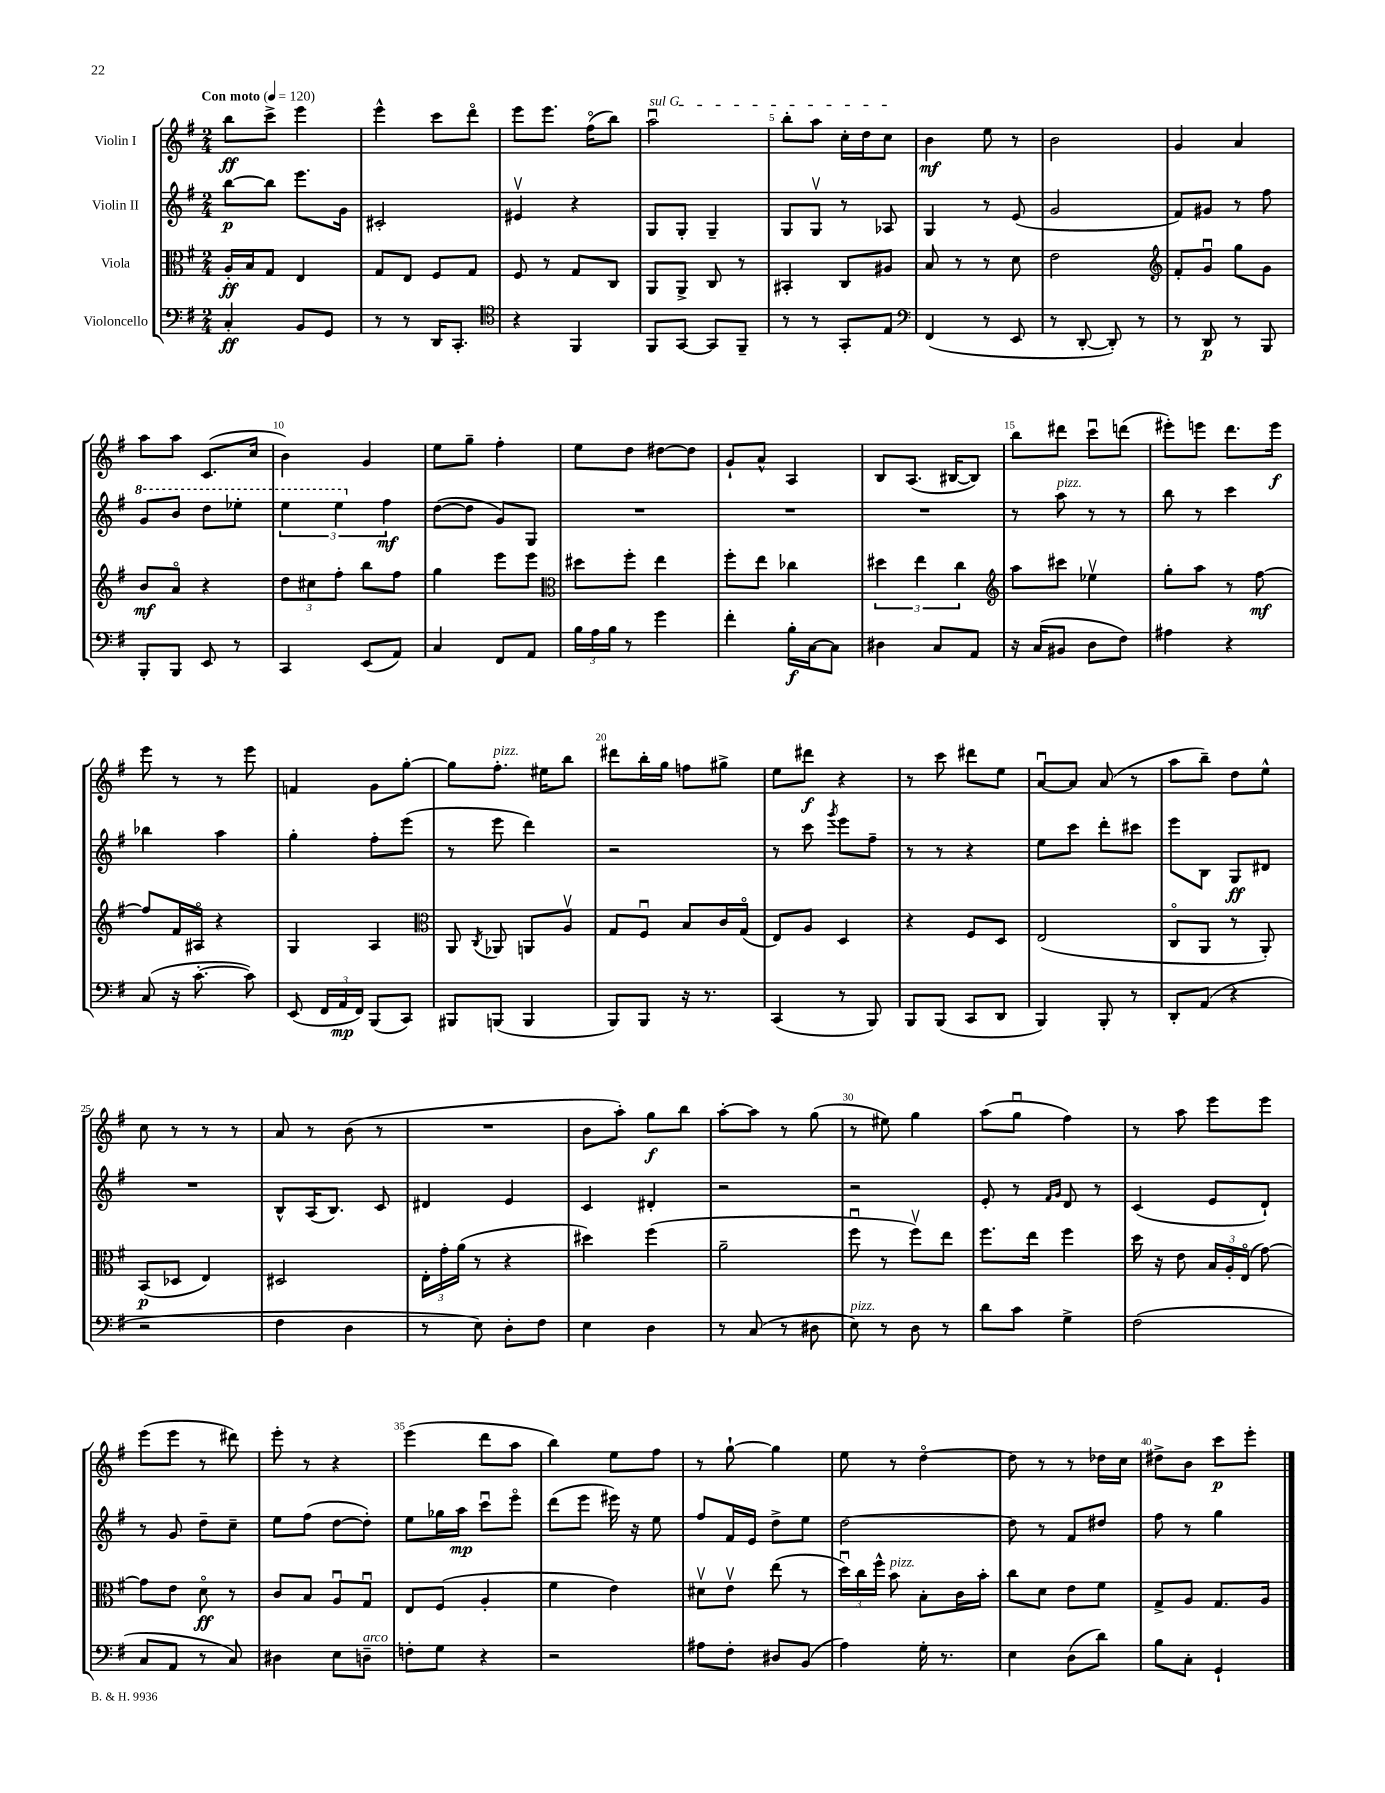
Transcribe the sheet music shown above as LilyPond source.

<<
\new StaffGroup <<
\new Staff = "s0" \with { instrumentName = "Violin I" } {
    \clef treble \key g \major \numericTimeSignature \time 2/4 \tempo "Con moto" 4 = 120
    \autoBeamOff b''8[\ff c'''8]-> e'''4 |
    e'''4-^ c'''8[ d'''8]\flageolet |
    e'''8[ e'''8.] fis''16[\flageolet( b''8]) |
    \once \override TextSpanner.bound-details.left.text = \markup { \italic "sul G" } a''2\downbow\startTextSpan |
    b''8[-. a''8] c''16[-. d''16 c''8]\stopTextSpan |
    b'4\mf e''8 r8 |
    b'2 |
    g'4 a'4 |
    a''8[ a''8] c'8.[( c''16] |
    b'4) g'4 |
    e''8[ g''8]-- fis''4-. |
    e''8[ d''8] dis''8[~ dis''8] |
    g'8[-! a'8]-^ a4 |
    b8[ a8.]( bis16[~ bis8]) |
    b''8[ dis'''8] c'''8[\downbow d'''8]( |
    eis'''8[-.) e'''8] d'''8.[ e'''16]\f |
    e'''8 r8 r8 e'''8 |
    f'4 g'8[ g''8]~-. |
    g''8[ fis''8.]-.^\markup { \italic "pizz." } eis''16[ b''8] |
    dis'''8[ b''16-. g''16] f''8[ gis''8]-> |
    e''8[ dis'''8]\f r4 |
    r8 c'''8 dis'''8[ e''8] |
    a'8[~\downbow a'8] a'8( r8 |
    a''8[ b''8]--) d''8[ e''8]-^ |
    c''8 r8 r8 r8 |
    a'8 r8 b'8( r8 |
    R2 |
    b'8[ a''8]-.) g''8[\f b''8] |
    a''8[~-. a''8] r8 g''8( |
    r8 eis''8) g''4 |
    a''8[( g''8]\downbow fis''4) |
    r8 a''8 e'''8[ e'''8] |
    e'''8[( e'''8] r8 dis'''8) |
    e'''8-. r8 r4 |
    e'''4( d'''8[ a''8] |
    b''4) e''8[ fis''8] |
    r8 g''8~-! g''4 |
    e''8 r8 d''4~\flageolet |
    d''8 r8 r8 des''16[ c''16] |
    dis''8[-> b'8] c'''8[\p e'''8]-. \bar "|." |
}
\new Staff = "s1" \with { instrumentName = "Violin II" } {
    \clef treble \key g \major \numericTimeSignature \time 2/4
    \autoBeamOff b''8[~\p b''8] e'''8.[ g'16] |
    cis'2-. |
    eis'4\upbow r4 |
    g8[ g8]-. g4-- |
    g8[ g8]\upbow r8 aes8 |
    g4 r8 e'8( |
    g'2 |
    fis'8[) gis'8] r8 fis''8 |
    \ottava #1 g''8[ b''8] d'''8[ ees'''8]-. |
    \tuplet 3/2 { e'''4 e'''4 \ottava #0 fis''4\mf } |
    d''8[~( d''8] g'8[) g8] |
    R2 |
    R2 |
    R2 |
    r8 a''8^\markup { \italic "pizz." } r8 r8 |
    b''8 r8 c'''4 |
    bes''4 a''4 |
    g''4-. fis''8[-. e'''8]( |
    r8 e'''8 d'''4) |
    r2 |
    r8 c'''8 \acciaccatura { g'''8 } e'''8[ fis''8]-- |
    r8 r8 r4 |
    e''8[ c'''8] d'''8[-. cis'''8] |
    e'''8[ b8] g8[\ff dis'8] |
    R2 |
    b8[-^ a16( b8.]) c'8 |
    dis'4 e'4 |
    c'4 dis'4-. |
    r2 |
    r2 |
    e'8-. r8 \grace { fis'16[ g'16] } d'8 r8 |
    c'4( e'8[ d'8]-!) |
    r8 g'8 d''8[-- c''8]-- |
    e''8[ fis''8]( d''8[~ d''8]-.) |
    e''8[ ges''16 a''16]\mp c'''8[\downbow e'''8]\flageolet |
    d'''8[( e'''8] eis'''16) r16 e''8 |
    fis''8[ fis'16 e'16] d''8[-> e''8] |
    d''2~ |
    d''8 r8 fis'8[ dis''8] |
    fis''8 r8 g''4 \bar "|." |
}
\new Staff = "s2" \with { instrumentName = "Viola" } {
    \clef alto \key g \major \numericTimeSignature \time 2/4
    \autoBeamOff a16[-.\ff b16 g8] e4 |
    g8[ e8] fis8[ g8] |
    fis8 r8 g8[ c8] |
    a,8[ a,8]-> c8 r8 |
    bis,4-. c8[ ais8] |
    b8 r8 r8 d'8 |
    e'2 |
    \clef treble fis'8[-. g'8]\downbow g''8[ g'8] |
    b'8[\mf a'8]\flageolet r4 |
    \tuplet 3/2 { d''8[ cis''8 fis''8]-. } b''8[ fis''8] |
    g''4 e'''8[ e'''8] |
    \clef alto dis''8[ fis''8]-. e''4 |
    fis''8[-. e''8] ces''4 |
    \tuplet 3/2 { dis''4 e''4 c''4 } |
    \clef treble a''8[ cis'''8] ees''4\upbow |
    g''8[-. a''8] r8 fis''8~\mf |
    fis''8[ fis'16 ais16]\flageolet r4 |
    g4 a4 |
    \clef alto a,8 \acciaccatura { c8 } aes,8 a,8[ a8]\upbow |
    g8[ fis8]\downbow b8[ c'16 g16]\flageolet( |
    e8[) a8] d4 |
    r4 fis8[ d8] |
    e2( |
    c8[\flageolet a,8] r8 a,8-.) |
    b,8[\p( des8] e4) |
    dis2 |
    \tuplet 3/2 { e16[-. g'16-. a'16]( } r8 r4 |
    dis''4) fis''4( |
    a'2-- |
    fis''8\downbow r8 fis''8[\upbow) e''8] |
    fis''8.[ e''16] fis''4 |
    d''16 r16 e'8 \tuplet 3/2 { b16[ a16-. e16]\flageolet( } g'8~) |
    g'8[ e'8] d'8\flageolet\ff r8 |
    c'8[ b8] a8[\downbow g8]\downbow |
    e8[ fis8]( a4-. |
    fis'4 e'4) |
    dis'8[\upbow e'8]\upbow e''8( r8 |
    \tuplet 3/2 { d''16[\downbow) c''16 fis''16]-^ } b'8^\markup { \italic "pizz." } b8[-. c'16 b'16]-. |
    c''8[ d'8] e'8[ fis'8] |
    g8[-> a8] g8.[ a16] \bar "|." |
}
\new Staff = "s3" \with { instrumentName = "Violoncello" } {
    \clef bass \key g \major \numericTimeSignature \time 2/4
    \autoBeamOff c4-.\ff b,8[ g,8] |
    r8 r8 d,16[ c,8.]-. |
    \clef tenor r4 fis,4 |
    fis,8[ g,8]~ g,8[ fis,8]-- |
    r8 r8 g,8[-. e8] |
    \clef bass fis,4( r8 e,8 |
    r8 d,8~-. d,8-.) r8 |
    r8 d,8\p r8 b,,8 |
    b,,8[-. b,,8] e,8 r8 |
    c,4 e,8[( a,8]) |
    c4 fis,8[ a,8] |
    \tuplet 3/2 { b16[ a16 b16] } r8 g'4 |
    fis'4-. b16[-.\f c16~ c8] |
    dis4 c8[ a,8] |
    r16 c16[( bis,8] d8[ fis8]) |
    ais4 r4 |
    c8( r16 c'8.~-. c'8) |
    e,8( \tuplet 3/2 { fis,16[ a,16\mp fis,16]) } b,,8[( c,8]) |
    bis,,8[ b,,8]( b,,4 |
    b,,8[) b,,8] r16 r8. |
    c,4( r8 b,,8) |
    b,,8[ b,,8]( c,8[ d,8] |
    b,,4) b,,8-. r8 |
    d,8[-. a,8]( r4 |
    r2 |
    fis4 d4 |
    r8 e8) d8[-. fis8] |
    e4 d4 |
    r8 c8( r8 dis8 |
    e8^\markup { \italic "pizz." }) r8 d8 r8 |
    d'8[ c'8] g4-> |
    fis2( |
    c8[ a,8] r8 c8) |
    dis4 e8[ d8]--^\markup { \italic "arco" } |
    f8[-. g8] r4 |
    r2 |
    ais8[ fis8]-. dis8[ b,8]( |
    a4) g16-. r8. |
    e4 d8[( d'8]) |
    b8[ c8]-. g,4-! \bar "|." |
}
>>
>>
\layout { \context { \Score \override BarNumber.break-visibility = ##(#f #t #t) barNumberVisibility = #(every-nth-bar-number-visible 5) } }
